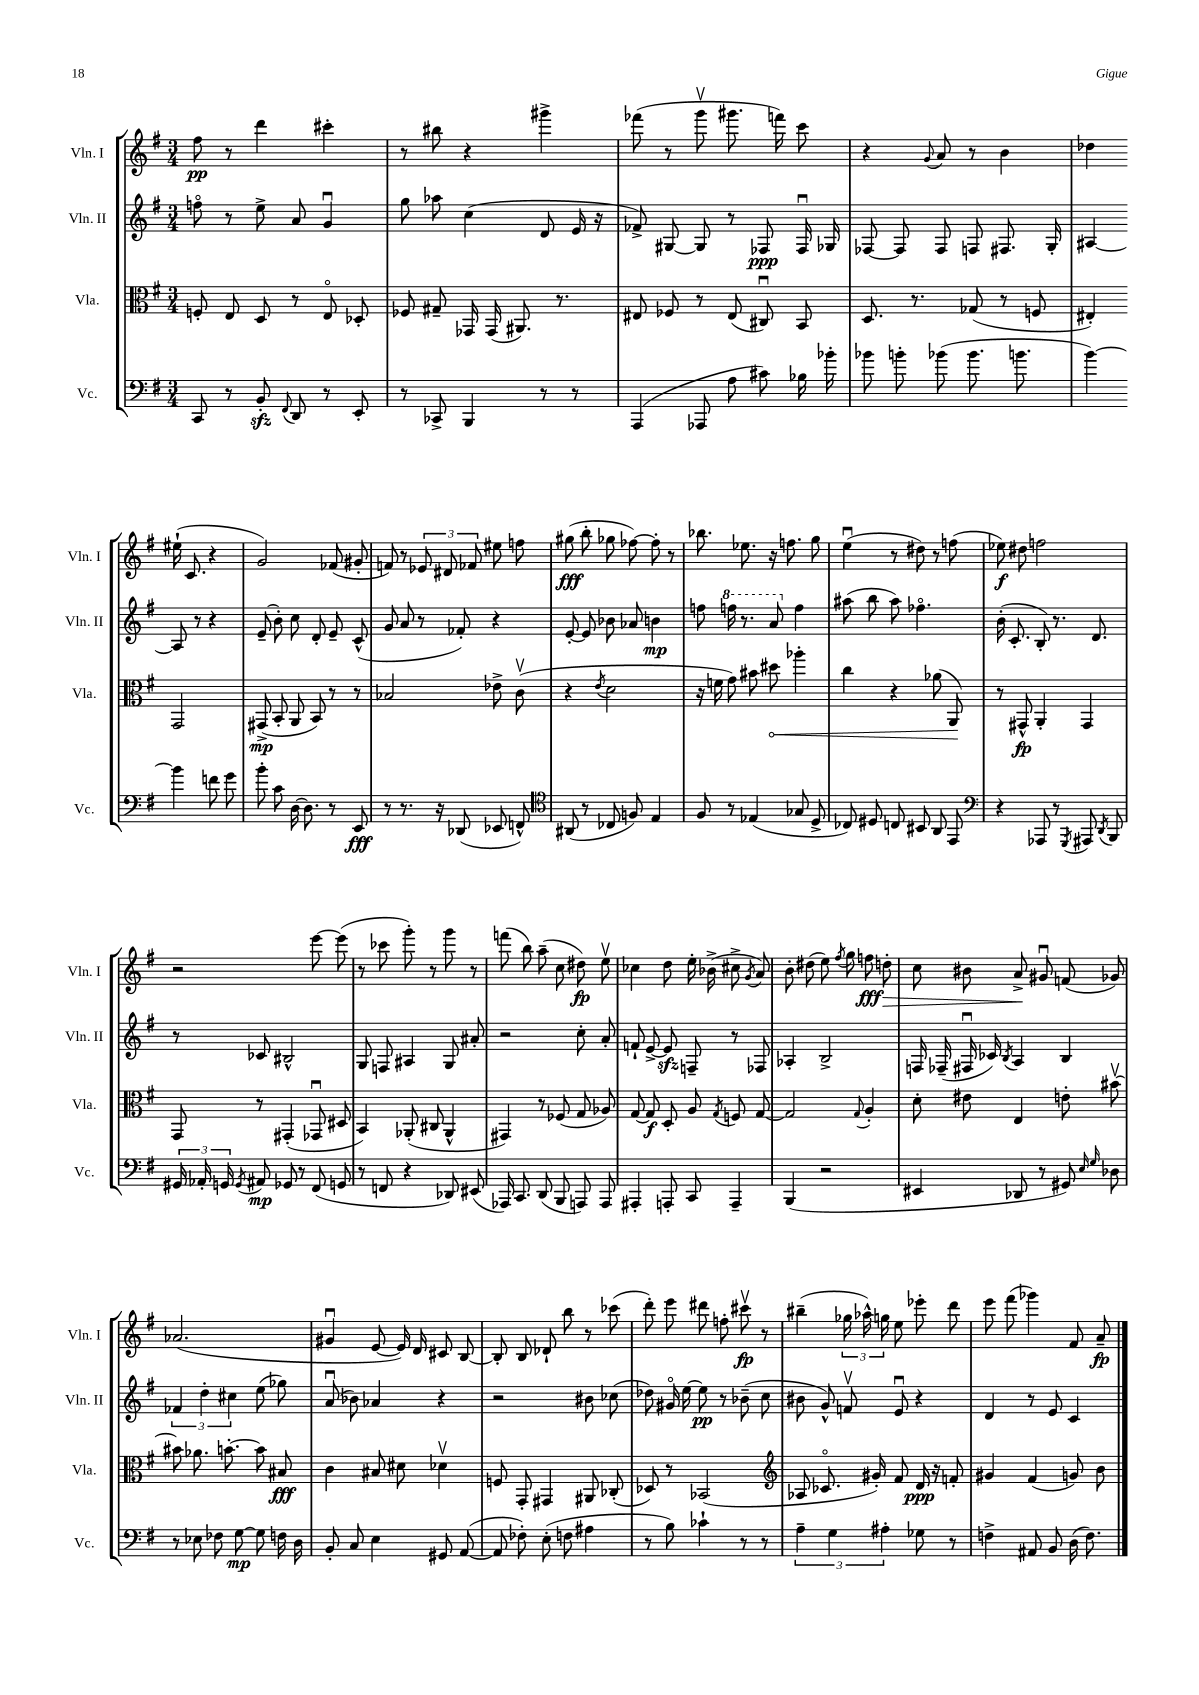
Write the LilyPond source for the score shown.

<<
\new StaffGroup <<
\new Staff = "s0" \with { instrumentName = "Vln. I" shortInstrumentName = "Vln. I" } {
    \clef treble \key g \major \numericTimeSignature \time 3/4
    \autoBeamOff fis''8\pp r8 d'''4 cis'''4-. |
    r8 bis''8 r4 gis'''4-> |
    fes'''8( r8 g'''8\upbow gis'''8. f'''16) c'''8 |
    r4 \appoggiatura { g'8 } a'8 r8 b'4 |
    des''4 eis''16-!( c'8. r4 |
    g'2) fes'8( gis'8-. |
    f'8) r8 \tuplet 3/2 { ees'8 dis'8 fes'8 } eis''8 f''8 |
    gis''8\fff( b''8-. ges''8 fes''8~) fes''8-. r8 |
    bes''8. ees''8. r16 f''8. g''8 |
    e''4\downbow( r8 dis''8) r8 f''8( |
    ees''8\f) dis''8 f''2 |
    r2 e'''8~ e'''8( |
    r8 ces'''8 g'''8-.) r8 g'''8 r8 |
    f'''8( b''8) a''8--( c''8 dis''8\fp) e''8\upbow |
    ces''4 d''8 e''16-. bes'16->( cis''8-> \acciaccatura { g'8 } a'8) |
    b'8-. dis''8( e''8) \acciaccatura { fis''8 } g''8 f''8\fff d''8-.\> |
    c''8 bis'8 a'8->\! gis'8\downbow f'8( ges'8) |
    aes'2.( |
    gis'4\downbow e'8~ e'16) d'16 cis'8 b8~ |
    b8-. b8 des'8-! b''8 r8 ces'''8( |
    d'''8-.) e'''8 dis'''8 f''8-. cis'''8\upbow\fp r8 |
    bis''4--( \tuplet 3/2 { ges''16 aes''16-^) g''16 } e''8 ees'''8-. d'''8 |
    e'''8 fis'''8( ges'''4) fis'8 a'8--\fp \bar "|." |
}
\new Staff = "s1" \with { instrumentName = "Vln. II" shortInstrumentName = "Vln. II" } {
    \clef treble \key g \major \numericTimeSignature \time 3/4
    \autoBeamOff f''8\flageolet r8 e''8-> a'8 g'4\downbow |
    g''8 aes''8 c''4( d'8 e'16 r16 |
    fes'8->) gis8~ gis8 r8 fes8\ppp fes16\downbow ges16 |
    fes8~ fes8 fes8 f8 fis8. g16-. |
    ais4~ ais8 r8 r4 |
    e'8--( b'8-.) c''8 d'8-. e'8-- c'8-^( |
    g'8 a'8 r8 fes'8-.) r4 |
    e'8~-. e'8 bes'8 aes'8 b'4\mp |
    f''8 \ottava #1 f'''16 r8. a''8 \ottava #0 f''4 |
    ais''8( b''8 ais''8) fes''4.\flageolet |
    b'16-.( c'8.-. b8-.) r8. d'8. |
    r8 ces'8 bis2-^ |
    g8 f8 ais4 g8 ais'8-. |
    r2 c''8-. a'8-. |
    f'8-! e'8~-> e'8\sfz f8-- r8 fes8 |
    aes4-. b2-> |
    f16 fes16--( fis16\downbow ces'16) \acciaccatura { b8 } a4 b4 |
    \tuplet 3/2 { fes'4 d''4-. cis''4 } e''8( ges''8) |
    a'8\downbow( bes'8) aes'4 r4 |
    r2 bis'8 ces''8( |
    des''8) gis'16\flageolet e''16~ e''8\pp r8 bes'8--( c''8 |
    bis'8 g'8-^) f'8\upbow e'8\downbow r4 |
    d'4 r8 e'8 c'4 \bar "|." |
}
\new Staff = "s2" \with { instrumentName = "Vla." shortInstrumentName = "Vla." } {
    \clef alto \key g \major \numericTimeSignature \time 3/4
    \autoBeamOff f8-. e8 d8 r8 e8\flageolet des8-. |
    fes8 gis8-- ges,16 ges,16( ais,8.) r8. |
    eis8 fes8 r8 eis8( cis8\downbow) b,8 |
    d8. r8. ges8( r8 f8 |
    eis4-.) g,2 |
    gis,8->\mp( b,8-. a,8 b,8) r8 r8 |
    bes2 ees'8-> c'8\upbow( |
    r4 \acciaccatura { e'8 } d'2 |
    r16 f'16 g'8) bis'8 \once \override Hairpin.circled-tip = ##t dis''8\< aes''4-. |
    c''4 r4 aes'8( a,8\!) |
    r8 gis,8-^\fp a,4-. gis,4 |
    g,8 r8 gis,4-.( ges,8\downbow dis8 |
    b,4) aes,8-.( cis8 aes,4-^ |
    gis,4) r8 fes8( g8 aes8) |
    g8~ g8\f d8-. a8 \acciaccatura { g8 } f8 g8~ |
    g2 \appoggiatura { g8 } a4-. |
    d'8-. eis'8 e4 e'8-. bis'8~\upbow |
    bis'8 aes'8. b'8.~-. b'8 bis8\fff |
    c'4 bis8 dis'8 des'4\upbow |
    f8 g,8-. gis,4 ais,8 ces8-.( |
    des8) r8 bes,2( |
    \clef treble aes8 ces'8.\flageolet gis'16-.) fis'8 d'16\ppp r16 f'8-. |
    gis'4 fis'4( g'8) b'8 \bar "|." |
}
\new Staff = "s3" \with { instrumentName = "Vc." shortInstrumentName = "Vc." } {
    \clef bass \key g \major \numericTimeSignature \time 3/4
    \autoBeamOff c,8 r8 b,8-.\sfz \appoggiatura { fis,8 } d,8 r8 e,8-. |
    r8 ces,8-> b,,4 r8 r8 |
    a,,4( aes,,8 a8 cis'8) bes16 bes'16-. |
    bes'8 b'8-. bes'8( bes'8. b'8. |
    b'4~) b'4 f'8 g'8 |
    b'8-. c'8 d16~ d8. r8 e,8\fff |
    r8 r8. r16 des,8( ees,8 f,8-^) |
    \clef tenor ais,8( r8 ces8 f8) e4 |
    fis8 r8 ees4( ges8 d8-> |
    ces8) dis8 c8 bis,8 a,8 e,8 |
    \clef bass r4 aes,,8 r8 \acciaccatura { g,,8 } ais,,8 \acciaccatura { d,8 } b,,8 |
    \tuplet 3/2 { gis,16 aes,16-. g,16 } \acciaccatura { g,8 } ais,8\mp ges,8 r8 fis,8( g,8 |
    r8 f,8 r4 des,8) eis,8( |
    aes,,16) c,8. d,8( b,,8 a,,8) a,,8 |
    ais,,4-. a,,8-. c,8 a,,4-- |
    b,,4( r2 |
    eis,4 des,8 r8 gis,8) \grace { e16 g16 } des8 |
    r8 ees8 fes8 g8~\mp g8 f16 d16 |
    b,8-. c8 e4 gis,8 a,8~( |
    a,8 fes8-.) e8-.( f8 ais4 |
    r8 b8) ces'4-! r8 r8 |
    \tuplet 3/2 { a4-- g4 ais4-. } ges8 r8 |
    f4-> ais,8 b,8 d16( f8.) \bar "|." |
}
>>
>>
\layout { \context { \Score \remove "Bar_number_engraver" } }
